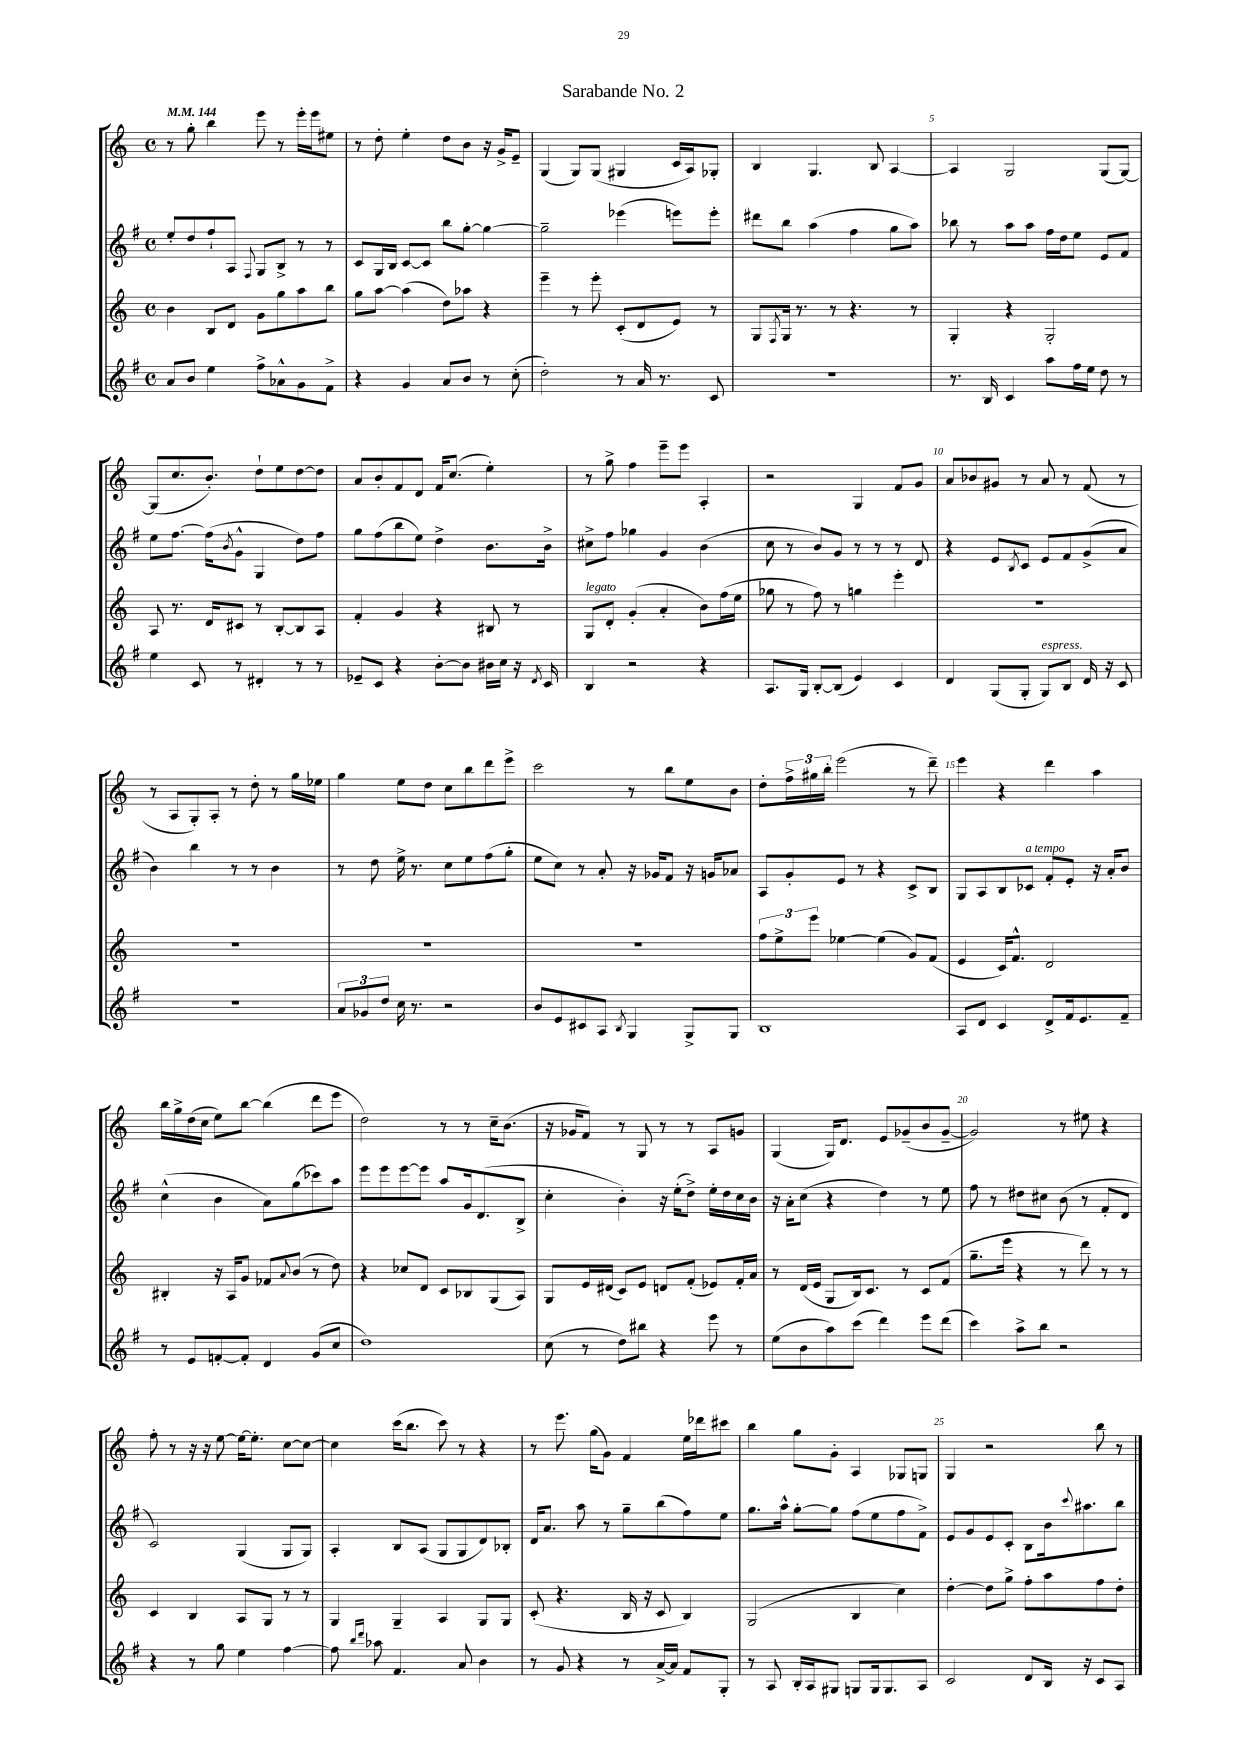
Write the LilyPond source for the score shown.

\header { title = "Sarabande No. 2" }
<<
\new StaffGroup <<
\new Staff = "s0" {
    \clef treble \key c \major \defaultTimeSignature \time 4/4 \tempo 4 = 144
    r8 g''8-. b''4 e'''8 r8 e'''16-. e'''16 eis''8 |
    r8 d''8-. e''4-. d''8 b'8 r16 g'16-> e'8-- |
    g4( g8) g8( gis4 c'16 a16) ges8-. |
    b4 g4. b8 a4~ |
    a4 g2 g8( g8~) |
    g8( c''8. b'8.-.) d''8-! e''8 d''8~ d''8 |
    a'8 b'8-. f'8 d'8 f'16 c''8.( e''4-.) |
    r8 g''8-> f''4 e'''8-- e'''8 a4-. |
    r2 g4 f'8 g'8 |
    a'8 bes'8 gis'8 r8 a'8 r8 f'8( r8 |
    r8 a8 g8-.) a8-. r8 d''8-. r8 g''16 ees''16 |
    g''4 e''8 d''8 c''8 b''8 d'''8 e'''8-> |
    c'''2 r8 b''8 e''8 b'8 |
    d''8-. \tuplet 3/2 { f''16-> gis''16 b''16-. } e'''2( r8 d'''8--) |
    e'''4 r4 d'''4 a''4 |
    b''16 g''16-> d''16( c''16 e''8) b''8~ b''4( d'''8 e'''8 |
    d''2) r8 r8 c''16-- b'8.( |
    r16 ges'16 f'8) r8 g8 r8 r8 a8 g'8 |
    g4( g16) d'8. e'8 ges'8--( b'8 ges'8~-- |
    ges'2) r8 eis''8 r4 |
    f''8-. r8 r16 r16 e''8~ e''16~ e''8.-. c''8~ c''8~ |
    c''4 c'''16( b''8. c'''8) r8 r4 |
    r8 e'''8. g''16( g'8) f'4 e''16 des'''16 cis'''8 |
    b''4 g''8 g'8-. a4 ges8 g8 |
    g4 r2 b''8 r8 \bar "|." |
}
\new Staff = "s1" {
    \clef treble \key g \major \defaultTimeSignature \time 4/4
    e''8-. d''8 fis''8-! a8 \appoggiatura { fis8 } g8 b8-> r8 r8 |
    c'8 g16 b16 c'8~ c'8 b''8 g''8~-. g''4~ |
    g''2-- ees'''4( e'''8) e'''8-. |
    dis'''8 b''8 a''4( fis''4 g''8 a''8) |
    bes''8 r8 a''8 a''8 fis''16 d''16 e''8 e'8 fis'8 |
    e''8 fis''8.~ fis''16( \acciaccatura { b'8 } g'8-^ g4 d''8) fis''8 |
    g''8 fis''8( b''8 e''8) d''4-> b'8. b'16-> |
    cis''8-> fis''8 ges''4 g'4 b'4( |
    c''8 r8 b'8) g'8 r8 r8 r8 d'8 |
    r4 e'8 \acciaccatura { b8 } c'8 e'8 fis'8 g'8->( a'8 |
    b'4) b''4 r8 r8 b'4 |
    r8 d''8 e''16-> r8. c''8 e''8 fis''8( g''8-. |
    e''8 c''8) r8 a'8-. r16 ges'16 fis'8 r16 g'16 aes'8 |
    a8 g'8-. e'8 r8 r4 c'8-> b8 |
    g8 a8 b8 ces'8^\markup { \italic "a tempo" } fis'8-. e'8-. r16 a'16-. b'8 |
    c''4-^( b'4 a'8) g''8( ces'''8) a''8 |
    e'''8 e'''8 e'''8~ e'''8 a''8 g'16 d'8.( b8-> |
    c''4-. b'4-.) r16 e''16-.( d''8->) e''16-. d''16 c''16 b'16 |
    r16 a'16-. c''8( r4 d''4) r8 e''8 |
    fis''8 r8 dis''8 cis''8 b'8( r8 fis'8-. d'8 |
    c'2) g4( g8 g8) |
    a4-. b8 a8( g8 g8 d'8) bes8-. |
    d'16 a'8. a''8 r8 g''8-- b''8( fis''8) e''8 |
    g''8. a''16-^ g''8~-. g''8 fis''8( e''8 fis''8 fis'8->) |
    e'8 g'8 e'8 c'8-. b8 b'16 \appoggiatura { c'''8 } ais''8. b''8 \bar "|." |
}
\new Staff = "s2" {
    \clef treble \key c \major \defaultTimeSignature \time 4/4
    b'4 b8 d'8 g'8 g''8 a''8 b''8 |
    g''8 a''8~ a''4( d''8) aes''8 r4 |
    e'''4-- r8 e'''8-. c'8-.( d'8 e'8) r8 |
    g8 \acciaccatura { f8 } g16 r8. r8 r4. r8 |
    g4-. r4 g2-. |
    a8 r8. d'16 cis'8 r8 b8~-. b8 a8 |
    f'4-. g'4 r4 bis8 r8 |
    g8^\markup { \italic "legato" } d'8-. g'4-.( a'4-. b'8) f''16( e''16 |
    ges''8 r8 f''8) r8 g''4 e'''4-. |
    R1 |
    R1 |
    R1 |
    R1 |
    \tuplet 3/2 { f''8 e''8-> e'''8 } ees''4~ ees''4( g'8) f'8( |
    e'4 c'16) f'8.-^ d'2 |
    bis4-. r16 a16 g'8 fes'8 \appoggiatura { a'8 } b'8( r8 d''8) |
    r4 ces''8 d'8 c'8 bes8 g8( a8) |
    g8 e'16 dis'16( c'8) e'8 d'8 f'8-.( ees'8) f'16-. a'16 |
    r8 d'16( e'16 g8 b16) c'8. r8 c'8 f'8( |
    g''8.-- e'''16 r4 r8 d'''8) r8 r8 |
    c'4 b4 a8 g8 r8 r8 |
    g4 g4-- a4 g8 g8 |
    c'8-.( r4. b16 r16 c'8 b4) |
    g2( b4 c''4) |
    d''4~-. d''8 g''8-> f''8-. a''8 f''8 d''8-. \bar "|." |
}
\new Staff = "s3" {
    \clef treble \key g \major \defaultTimeSignature \time 4/4
    a'8 b'8 e''4 fis''8-> aes'8-^ g'8 fis'8-> |
    r4 g'4 a'8 b'8 r8 c''8-.( |
    d''2-.) r8 a'16 r8. c'8 |
    R1 |
    r8. b16 c'4 a''8 fis''16 e''16 d''8 r8 |
    e''4 c'8 r8 dis'4-. r8 r8 |
    ees'8-- c'8 r4 b'8~-. b'8 bis'16 c''16 r16 \acciaccatura { d'8 } c'16 |
    b4 r2 r4 |
    a8. g16 b8~-. b8( e'4) c'4 |
    d'4 g8( g8-. g8^\markup { \italic "espress." }) b8 d'16 r16 c'8 |
    R1 |
    \tuplet 3/2 { a'8 ges'8 d''8 } c''16 r8. r2 |
    b'8 e'8 cis'8 a8 \acciaccatura { b8 } g4 g8-> g8 |
    b1 |
    a8 d'8 c'4 d'8-> fis'16 e'8. fis'8-- |
    r8 e'8 f'8~-. f'8-. d'4 g'8( c''8 |
    d''1) |
    c''8( r8 d''8) bis''8 r4 e'''8 r8 |
    e''8( b'8 a''8) c'''8( d'''4) e'''8 d'''8( |
    c'''4) a''8-> b''8 r2 |
    r4 r8 g''8 e''4 fis''4~ |
    fis''8 \grace { b''16 d'''16 } aes''8 fis'4. a'8 b'4 |
    r8 g'8 r4 r8 a'16~-> a'16 fis'8 g8-. |
    r8 a8 b16-. a16 gis8 g8 g16 g8. a8 |
    c'2 d'8 b16 r16 c'8 a8 \bar "|." |
}
>>
>>
\layout { \context { \Score \override BarNumber.break-visibility = ##(#f #t #t) barNumberVisibility = #(every-nth-bar-number-visible 5) } }
